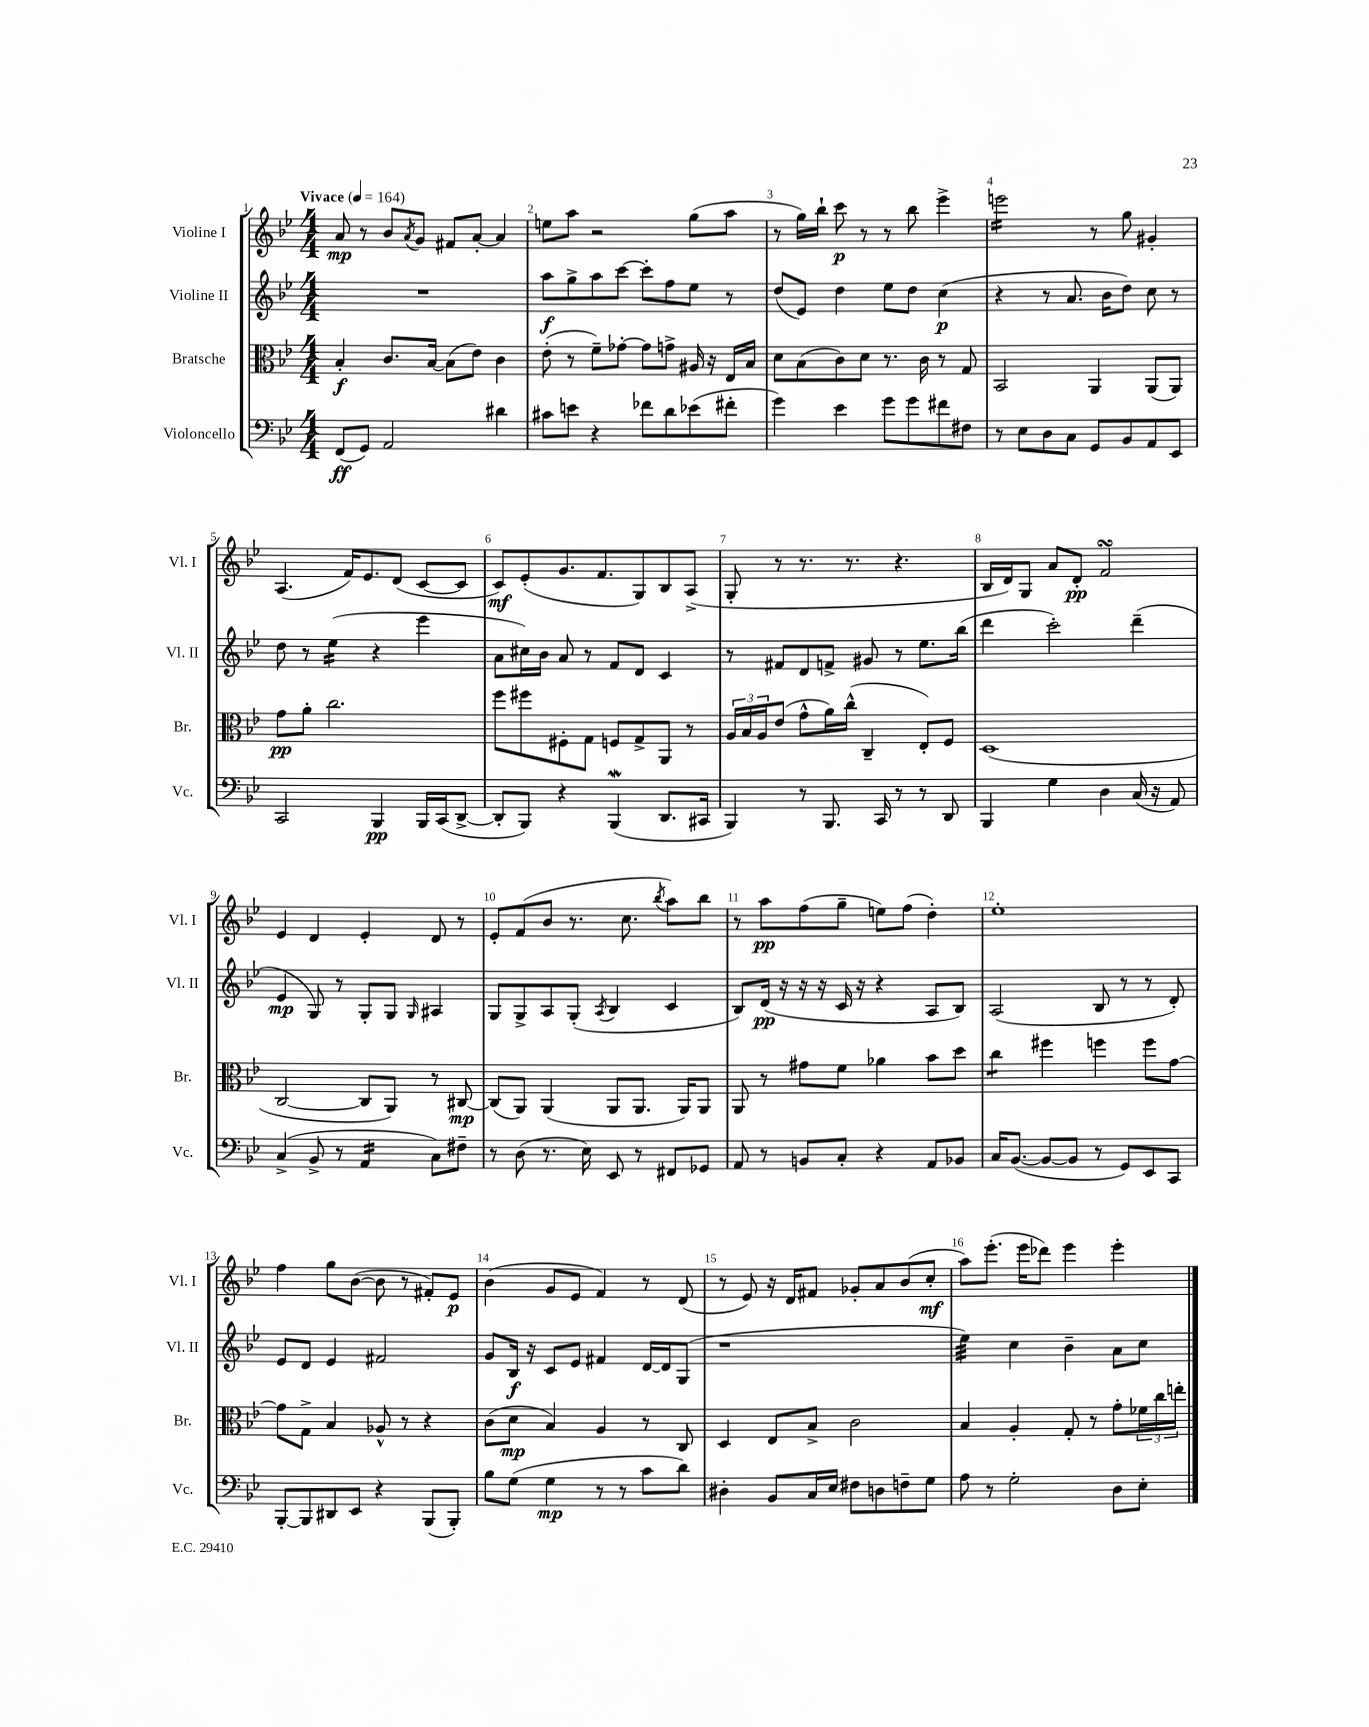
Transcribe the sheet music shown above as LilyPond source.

<<
\new StaffGroup <<
\new Staff = "s0" \with { instrumentName = "Violine I" shortInstrumentName = "Vl. I" } {
    \clef treble \key bes \major \numericTimeSignature \time 4/4 \tempo "Vivace" 4 = 164
    a'8\mp r8 bes'8 \acciaccatura { a'8 } g'8 fis'8 a'8~-. a'4 |
    e''8 a''8 r2 g''8( a''8 |
    r8 g''16) bes''16-! c'''8\p r8 r8 bes''8 ees'''4-> |
    e'''2:16 r8 g''8 gis'4-. |
    a4.( f'16) ees'8. d'8( c'8~ c'8 |
    c'8\mf) ees'8-.( g'8. f'8. g8) bes8 a8->( |
    g8-. r8 r8. r8. r4. |
    bes16 d'16) g8 a'8 d'8-.\pp f'2\turn |
    ees'4 d'4 ees'4-. d'8 r8 |
    ees'8-. f'8( bes'8 r8. c''8. \acciaccatura { bes''8 } a''8) bes''8 |
    r8 a''8\pp f''8( g''8-- e''8) f''8( d''4-.) |
    ees''1-. |
    f''4 g''8 bes'8~( bes'8 r8 fis'8-.) ees'8\p |
    bes'4( g'8 ees'8 f'4) r8 d'8( |
    r8 ees'8) r16 d'16 fis'8 ges'8-. a'8 bes'8( c''8-.\mf |
    a''8) ees'''8.-.( ees'''16 des'''8) ees'''4 ees'''4-. \bar "|." |
}
\new Staff = "s1" \with { instrumentName = "Violine II" shortInstrumentName = "Vl. II" } {
    \clef treble \key bes \major \numericTimeSignature \time 4/4
    R1 |
    a''8\f g''8-> a''8 c'''8~ c'''8-. f''8 ees''8 r8 |
    d''8( ees'8) d''4 ees''8 d''8 c''4\p( |
    r4 r8 a'8. bes'16 d''8) c''8 r8 |
    d''8 r8 ees''4:16( r4 ees'''4 |
    a'8 cis''16) bes'16 a'8 r8 f'8 d'8 c'4 |
    r8 fis'8 d'8 f'8-> gis'8 r8 ees''8. bes''16( |
    d'''4 c'''2-.) d'''4--( |
    ees'4\mp g8) r8 g8-. g8 \grace { g16 } ais4 |
    g8 g8-> a8 g8-.( \acciaccatura { a8 } bes4 c'4 |
    bes8) d'16\pp( r16 r16 r16 c'16 r16 r4 a8 bes8) |
    a2( bes8 r8 r8 d'8-.) |
    ees'8 d'8 ees'4 fis'2 |
    g'8 bes16\f r16 c'8 ees'8 fis'4 d'16~ d'16 g8( |
    r1 |
    ees''4:32) c''4 bes'4-- a'8 c''8 \bar "|." |
}
\new Staff = "s2" \with { instrumentName = "Bratsche" shortInstrumentName = "Br." } {
    \clef alto \key bes \major \numericTimeSignature \time 4/4
    bes4-.\f c'8. bes16~ bes8( ees'8) c'4 |
    ees'8-.( r8 f'8--) ges'8~-. ges'8 g'8-> ais16 r16 ees16 bes16 |
    d'8 bes8( c'8) d'8 r8. c'16 r8 g8 |
    bes,2 a,4 a,8( a,8) |
    g'8\pp a'8-. c''2. |
    f''8 fis''8 fis8-. g8 f8 g8-> a,8 r8 |
    \tuplet 3/2 { a16 bes16 a16 } ees'8( g'8-^ a'16) c''16-^( c4-- ees8-.) f8 |
    d1( |
    c2~ c8 a,8) r8 cis8~\mp |
    cis8( a,8) a,4( a,8 a,8. a,16) a,8 |
    a,8 r8 gis'8 f'8 aes'4 bes'8 d''8 |
    c''4:8 fis''4 f''4 f''8 g'8~ |
    g'8 g8-> bes4 aes8-^ r8 r4 |
    c'8( d'8\mp bes4) a4 r8 c8 |
    d4 ees8 bes8-> c'2 |
    bes4 a4-. g8-. r8 g'8-. \tuplet 3/2 { fes'16 c''16 e''16-. } \bar "|." |
}
\new Staff = "s3" \with { instrumentName = "Violoncello" shortInstrumentName = "Vc." } {
    \clef bass \key bes \major \numericTimeSignature \time 4/4
    f,8\ff( g,8) a,2 dis'4 |
    cis'8 e'8 r4 fes'8 d'8 ees'8( fis'8-. |
    g'4) ees'4 g'8 g'8 fis'8 fis8 |
    r8 ees8 d8 c8 g,8 bes,8 a,8 ees,8 |
    c,2 bes,,4\pp bes,,16 c,16( d,8~-> |
    d,8-. bes,,8) r4 bes,,4\mordent( d,8. cis,16 |
    bes,,4) r8 bes,,8. c,16 r8 r8 d,8 |
    bes,,4 g4 d4 c16( r16 a,8) |
    c4->( bes,8-> r8 a,4:16 c8) fis8-- |
    r8 d8( r8. ees16) ees,8 r8 fis,8 ges,8 |
    a,8 r8 b,8 c8-. r4 a,8 bes,8 |
    c16 bes,8.~( bes,8~ bes,8 r8 g,8) ees,8 c,8 |
    bes,,8~-. bes,,8 dis,8 ees,8 r4 bes,,8( bes,,8-.) |
    bes8 g8( g4\mp r8 r8 c'8 d'8) |
    dis4-. bes,8 c16 ees16 fis8 d8 f8-- g8 |
    a8 r8 g2-. d8 ees8-. \bar "|." |
}
>>
>>
\layout { \context { \Score \override BarNumber.break-visibility = ##(#f #t #t) barNumberVisibility = #all-bar-numbers-visible } }
